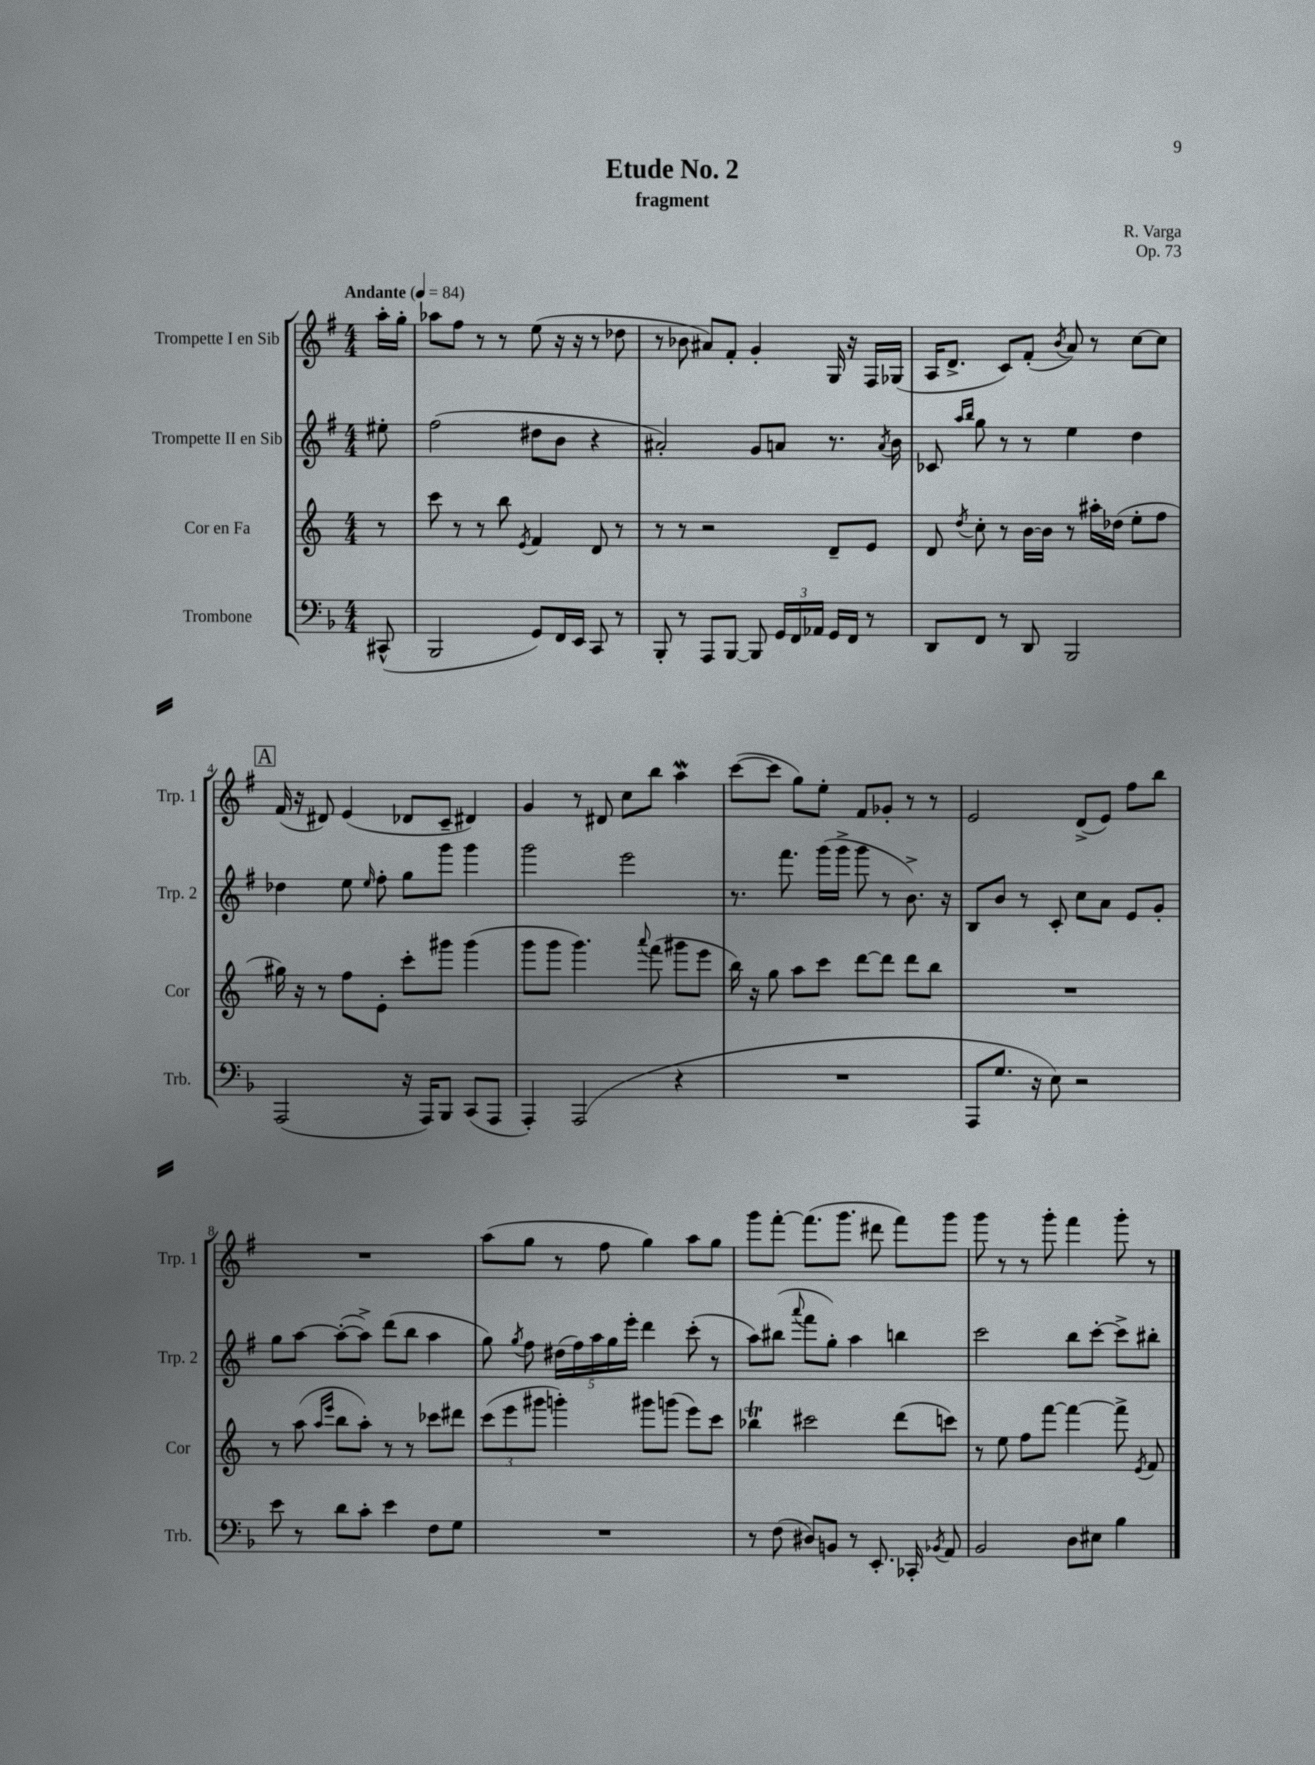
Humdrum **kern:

**kern	**kern	**kern	**kern
*staff4	*staff3	*staff2	*staff1
*clefF4	*clefG2	*clefG2	*clefG2
*k[b-]	*k[]	*k[f#]	*k[f#]
*M4/4	*M4/4	*M4/4	*M4/4
*MM84	*MM84	*MM84	*MM84
(8CC#^^/	8r	8ee#'\	16aa'\LL
.	.	.	16gg'\JJ
=	=	=	=
2BBB-/	8ccc\	(2ff#\	8aa-\L
.	8r	.	8ff#\J
.	8r	.	8r
.	8bb\	.	8r
.	8qe/	.	.
8GG/L)	4f/	8dd#\L	(8ee\
16FF/L	.	8b\J	16r
16EE/JJ	.	.	16r
8CC/	8d/	4r	8r
8r	8r	.	8dd-\
=	=	=	=
8BBB-'/	8r	2a#'/)	8r
8r	8r	.	8b-\
8AAA/L	2r	.	8a#/L)
[8BBB-/J	.	.	8f#'/J
8BBB-/]	.	8g/L	4g'/
24GG/LL	.	8a/J	.
24FF/	.	.	.
24AA-/JJ	.	.	.
16GG/LL	8d~/L	8.r	16G/
16FF/JJ	.	.	16r
8r	8e/J	.	16F#/LL
.	.	8qa/	.
.	.	16b\	(16G-/JJ
=	=	=	=
8DD/L	8d/	8c-/	16A/LK
.	.	.	8.d^/J
.	.	16qqaa/LL	.
.	8qdd/	16qqbb/JJ	.
8FF/J	8cc'\	8gg\	.
8r	8r	8r	8c/L)
8DD/	[16b\LL	8r	(8f#'/J
.	16b\]JJ	.	.
.	.	.	8qb/
2BBB-/	8r	4ee\	8a/)
.	16aa#'\LL	.	8r
.	(16dd-\JJ	.	.
.	8ee'\L	4dd\	[8cc\L
.	8ff\J	.	8cc\]J
=	=	=	=
(2AAA/	16gg#\)	4dd-\	(16f#/
.	16r	.	16r
.	8r	.	8d#/)
.	8ff\L	8ee\	(4e/
.	.	16qqee/	.
.	8e'\J	8ff#'\	.
16r	8ccc'\L	8gg\L	8d-/L
16AAA/LK)	.	.	.
8BBB-/J	8ggg#\J	8ggg\J	8c~/J
(8CC/L	(4ggg#\	4ggg\	4d#/)
8AAA/J	.	.	.
=	=	=	=
4AAA'/)	8ggg\L	2ggg\	4g/
.	8ggg\J	.	.
(2AAA/	4.ggg\)	.	8r
.	.	.	8d#/
.	.	2eee\	8cc\L
.	8qqaaa/	.	.
.	(8fff\	.	8bb\J
4r	8ggg#\L	.	4aa\
.	8eee\J	.	.
=	=	=	=
1r	16bb\)	8.r	([8ccc\L
.	16r	.	.
.	8gg\	.	8ccc\]J
.	.	8.fff#\	.
.	8aa\L	.	8gg\L)
.	8ccc\J	(16ggg\LL	8ee'\J
.	.	16ggg^\JJ	.
.	[8ddd\L	8ggg\	8f#/L
.	8ddd\]J	8r	8g-'/J
.	8ddd\L	8.b^\)	8r
.	8bb\J	.	8r
.	.	16r	.
=	=	=	=
8AAA/L	1r	8B/L	2e/
8.G/J	.	8b/J	.
.	.	8r	.
16r	.	.	.
8E\)	.	8c'/	.
2r	.	8cc\L	(8d^/L
.	.	8a\J	8e/J)
.	.	8e/L	8ff#\L
.	.	8g'/J	8bb\J
=	=	=	=
8e\	8r	8gg\L	1r
8r	(8aa\	[8aa\J	.
.	16qqaa/LL	.	.
.	16qqeee/JJ	.	.
8d\L	8bb\L	(8aa'\_L	.
8c'\J	8aa'\J)	8aa^\]J)	.
4e\	8r	(8ddd\L	.
.	8r	8bb\J	.
8F\L	8ccc-\L	4aa\	.
8G\J	8ddd#\J	.	.
=	=	=	=
1r	(12ccc\L	8gg\)	(8aa\L
.	12eee\	.	.
.	.	8qgg/	.
.	.	8ff#\	8gg\J
.	12ggg#\J	.	.
.	4ggg'\)	(20dd#\LL	8r
.	.	20ff#\)	.
.	.	20aa\	.
.	.	.	8ff#\
.	.	20gg\	.
.	.	20eee'\JJ	.
.	8ggg#\L	4ddd\	4gg\)
.	(8ggg\J	.	.
.	8eee\L)	(8ccc'\	8aa\L
.	8ccc\J	8r	8gg\J
=	=	=	=
8r	4bb-\	8aa\L)	8ggg\L
(8F\	.	(8bb#\J	[8fff#'\J
.	.	8qqaaa/	.
8D#/L)	2ccc#\	8fff#\L	(8.fff#\]L
8BB/J	.	8gg'\J)	.
.	.	.	8.ggg\J
8r	.	4aa\	.
8.EE'/	.	.	8ddd#\
.	(8ddd\L	4bb\	8fff#\L)
16CC-'/	.	.	.
8qBB-/	.	.	.
8AA/	8ccc\J)	.	8ggg\J
=	=	=	=
2BB-/	8r	2ccc\	8ggg\
.	8ee\	.	8r
.	8ff\L	.	8r
.	[8fff\J	.	8ggg'\
8D\L	4fff\_	8bb\L	4fff#\
8E#\J	.	[8ccc'\J	.
4B-\	8fff^\]	8ccc^\]L	8ggg'\
.	8qe/	.	.
.	8f/	8bb#'\J	8r
==	==	==	==
*-	*-	*-	*-
